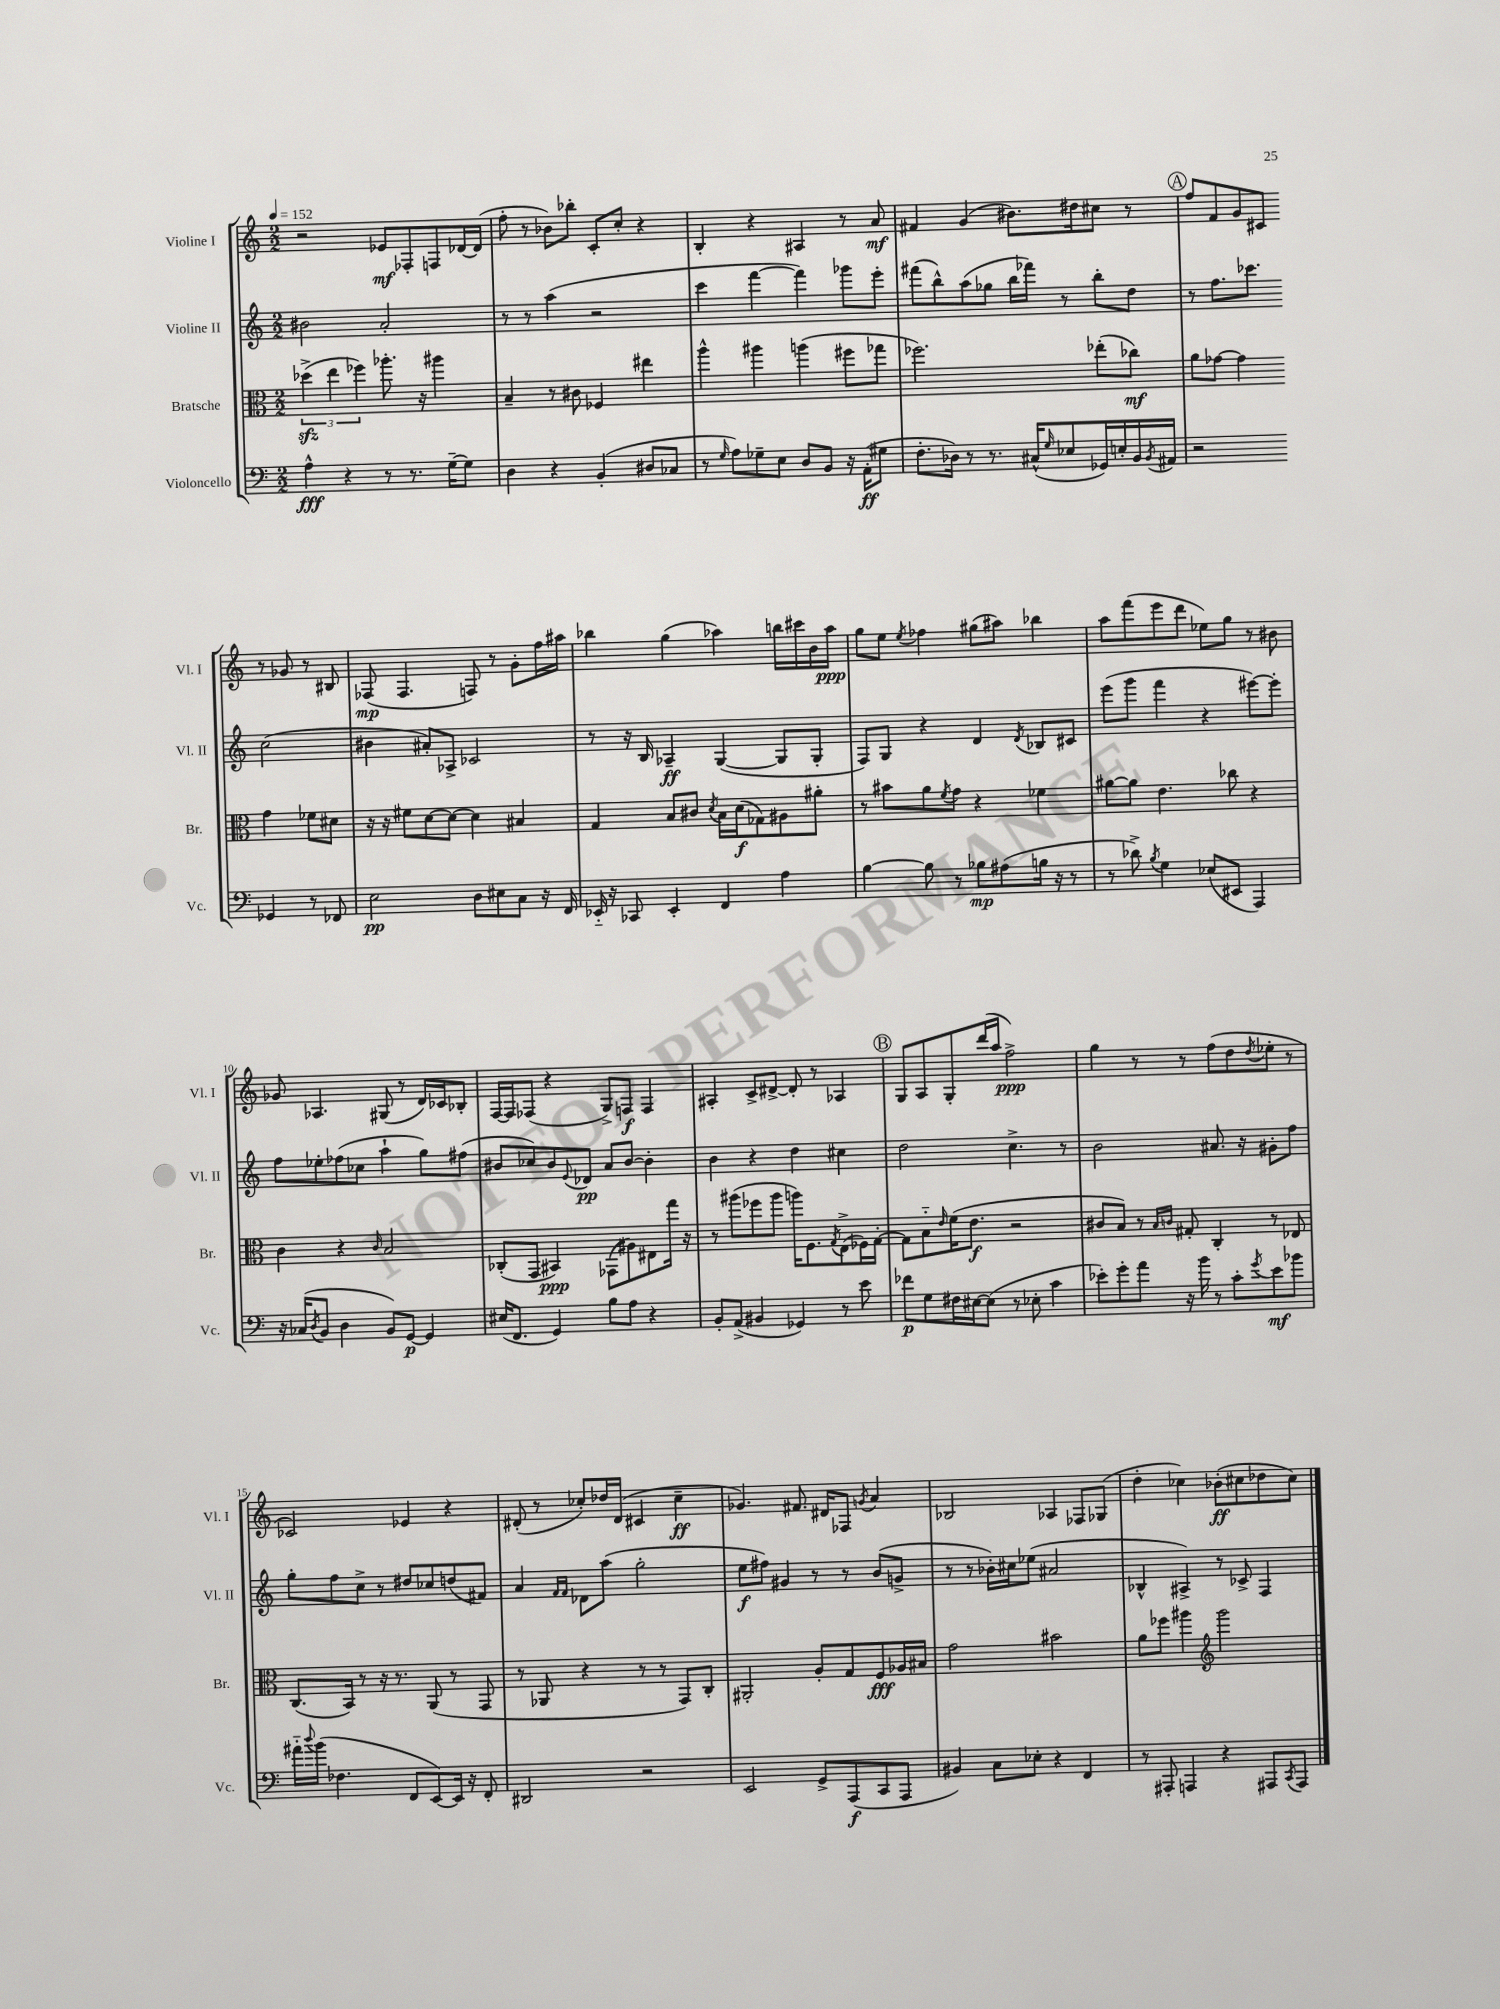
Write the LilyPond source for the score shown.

<<
\new StaffGroup <<
\new Staff = "s0" \with { instrumentName = "Violine I" shortInstrumentName = "Vl. I" } {
    \clef treble \key c \major \numericTimeSignature \time 2/2 \tempo 4 = 152
    r2 ees'8\mf fes8-. f8 des'16~ des'16( |
    f''8-. r8 bes'8) bes''8-. c'8-. c''8-. r4 |
    b4-. r4 ais4 r8 a'8\mf |
    fis'4 g'4( bis'8.) dis''16 cis''8 r8 |
    \mark \markup { \circle "A" } f''8 f'8 g'8 cis'8 r8 ges'8 r8 bis8 |
    fes8\mp( fes4. f8) r8 g'8-. f''16 ais''16 |
    bes''4 g''4( aes''4) b''16 cis'''16 b'16 aes''16\ppp |
    g''8 e''8 \acciaccatura { e''8 } fes''4 gis''8( ais''8) bes''4 |
    a''8 f'''8( e'''8 d'''8 ees''8) g''8 r8 bis'8 |
    ges'8 aes4. gis8( r8 d'16) ces'16 bes8-. |
    f16~ f16 fes8( r4 g8->) f8\f f4 |
    ais4-. c'8-> dis'8~-> dis'8-. r8 aes4 |
    \mark \markup { \circle "B" } g8 a8 g8-. d'''16( a''16 f''2->\ppp) |
    g''4 r8 r8 f''8( d''8 \acciaccatura { d''8 } ees''8-. r8 |
    ces'2) ees'4 r4 |
    dis'8-.( r8 ces''8-.) des''16 dis'16( cis'4 ces''4--\ff |
    ges'4.) fis'8. dis'16 fes8 \acciaccatura { g'8 } a'4 |
    bes2 aes4 fes8 ges8( |
    d''4-. ces''4) bes'8-.\ff( cis''8 des''8 cis''8) \bar "|." |
}
\new Staff = "s1" \with { instrumentName = "Violine II" shortInstrumentName = "Vl. II" } {
    \clef treble \key c \major \numericTimeSignature \time 2/2
    bis'2 a'2-. |
    r8 r8 a''4( r2 |
    c'''4 f'''4~ f'''4) ges'''8 e'''8-. |
    fis'''8( b''8-^) a''8( ges''8 b''16 fes'''16) r8 b''8-. d''8 |
    \mark \markup { \circle "A" } r8 f''8. ces'''8. c''2( |
    bis'4 ais'8-.) aes8-> ces'2 |
    r8 r16 b16 aes4--\ff g4~( g8 g8-. |
    f8) g8 r4 d'4 \acciaccatura { d'8 } bes8 cis'8 |
    e'''8( g'''8 f'''4 r4 eis'''8~) eis'''8-. |
    f''8 ees''8-. fes''8( ces''8 a''4-! g''8) fis''8( |
    bis'8 ces''8) bis'8 \appoggiatura { e'8 } des'8\pp a'8 bis'8~ bis'4-. |
    b'4 r4 d''4 cis''4 |
    \mark \markup { \circle "B" } d''2 c''4.-> r8 |
    b'2 ais'8. r16 gis'8-. f''8 |
    g''8-. f''8 c''8-> r8 dis''8 ces''8 d''8( fis'8) |
    a'4 \grace { f'16 f'16 } des'8 a''8( g''2-. |
    e''8\f fis''8) gis'4 r8 r8 b'8( g'8-> |
    r8 r8 bes'16-.) cis''16 ees''8( ais'2 |
    bes4-^ ais4->) r8 ces'8-> f4 \bar "|." |
}
\new Staff = "s2" \with { instrumentName = "Bratsche" shortInstrumentName = "Br." } {
    \clef alto \key c \major \numericTimeSignature \time 2/2
    \tuplet 3/2 { des''4->\sfz( e''4 fes''4) } aes''8.-. r16 ais''4 |
    b4-- r8 cis'8 fes4 eis''4 |
    a''4-^ ais''4 a''4( fis''8 ges''8 |
    fes''2.) ees''8-.( ces''8\mf) |
    \mark \markup { \circle "A" } a'8 ges'8~ ges'4 ges'4 fes'8 dis'8 |
    r16 r16 fis'8 d'8~ d'8~ d'4 bis4 |
    g4 b8 cis'8 \acciaccatura { d'8 } b16 d'16\f( ges8) ais8 ais'8-. |
    r8 bis'8 a'8 \acciaccatura { f'8 } g'8 r4 fes'4 |
    ais'8~ ais'8 e'4. ces''8 r4 |
    c'4 r4 \grace { c'16 } b2 |
    ces8-.( g,8 bis,4\ppp) ges,8( ais8) eis8 g''16 r16 |
    r8 ais''8( fes''8 ais''8 a''16) f8. \acciaccatura { g8 } e8->( fes16) g16~-. |
    \mark \markup { \circle "B" } g8 b8-_ \grace { e'16 } f'16( e'8.\f r2 |
    cis'8 b8) r8 \grace { b16 c'16 } gis8-. c4-. r8 ees8 |
    c8.( b,16) r8 r16 r8. a,8( r8 g,8 |
    r8 aes,8 r4 r8 r8 g,8) c8-. |
    ais,2-. a8-. g8 f8\fff aes16 bis16 |
    g'2 bis'2 |
    a'8 fes''8 ais''4 \clef treble g'''2 \bar "|." |
}
\new Staff = "s3" \with { instrumentName = "Violoncello" shortInstrumentName = "Vc." } {
    \clef bass \key c \major \numericTimeSignature \time 2/2
    a4-^\fff r4 r8 r8. g16~-- g8 |
    d4 r4 b,4-.( dis8 ces8 |
    r8 \grace { g16 } a8) ges8-- e8 d8 b,8 r16 a,16-.\ff( gis8 |
    f8.-. des16) r8 r8. cis16-^( \grace { g16 } ees8 ges,16) e16-. b,16 \acciaccatura { b,8 } ais,16 |
    \mark \markup { \circle "A" } r2 ges,4 r8 fes,8 |
    e2\pp d8 eis8 c8 r16 f,16 |
    ees,16-_ r16 ces,8 ees,4-. f,4 a4 |
    b4~ b8 r8 bes8\mp ais8( b16 r16 r8 |
    r8 des'8->) \acciaccatura { b8 } g4 ees8( eis,8 a,,4) |
    r16 ces16( \acciaccatura { d8 } b,8 d4 b,8) g,8~\p g,4 |
    eis16( f,8. g,4) b8 a8 r4 |
    b,8-. a,8->( bis,4 ges,4) r8 e'8 |
    \mark \markup { \circle "B" } fes'8\p g8 fis16 eis16~ eis8( r8 ees8-. c'4 |
    ees'8-.) g'8-. a'8 r16 b'16 r8 c'8-. \acciaccatura { g'8 } ees'8\mf bes'8 |
    ais'16-_ \appoggiatura { d''8 } b'16( fes4. f,8 e,8~) e,16 r16 f,8-. |
    dis,2 r2 |
    e,2 g,8-> a,,8\f( c,8 a,,8 |
    bis,4) c8 ees8-. r4 f,4 |
    r8 ais,,8-. a,,4 r4 ais,,8 \acciaccatura { c,8 } ais,,8 \bar "|." |
}
>>
>>
